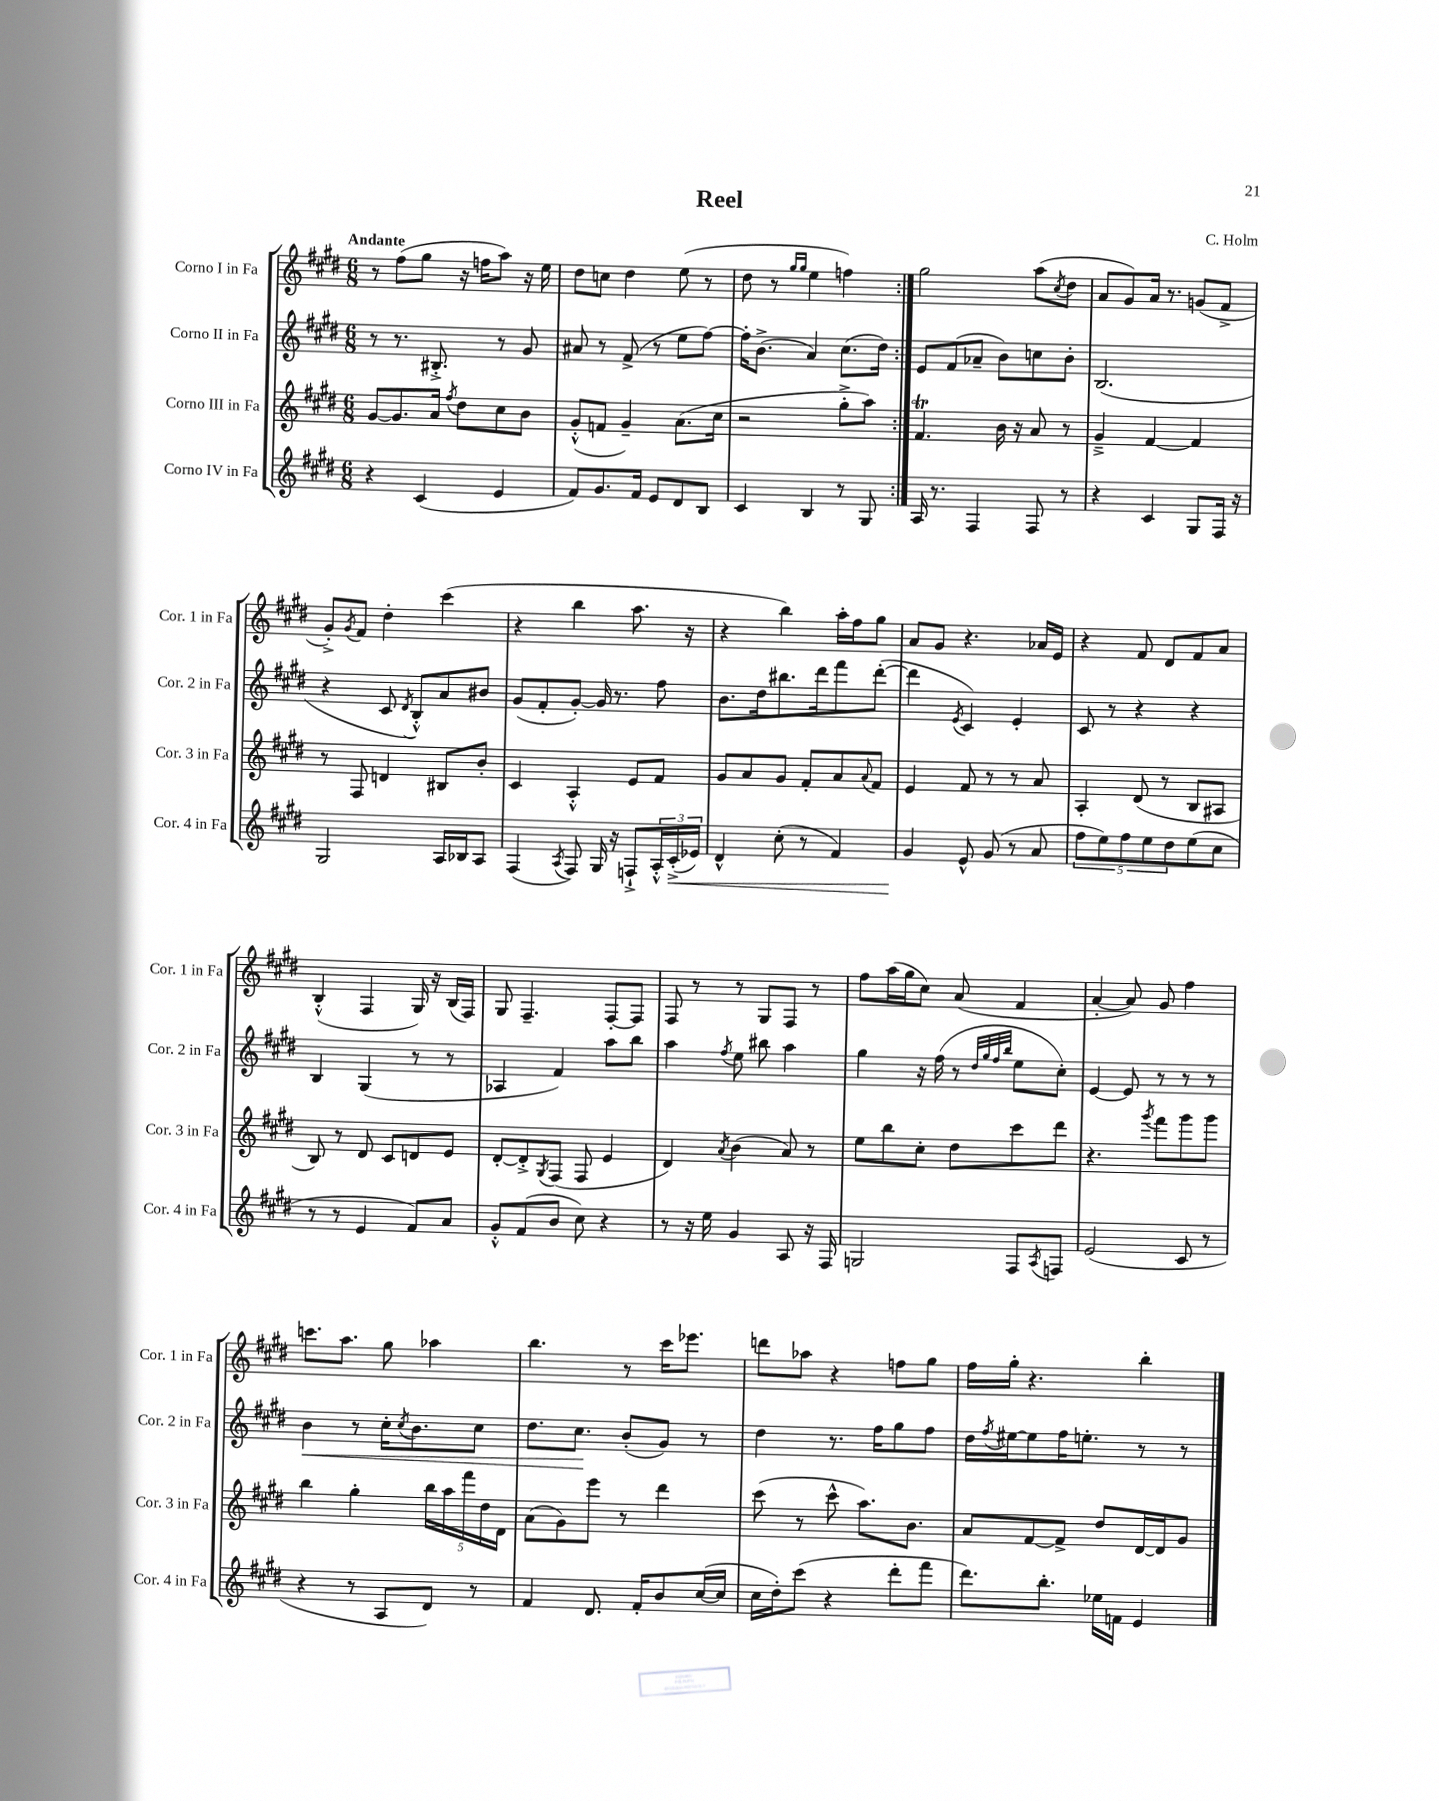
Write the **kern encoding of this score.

**kern	**kern	**kern	**kern
*staff4	*staff3	*staff2	*staff1
*clefG2	*clefG2	*clefG2	*clefG2
*k[f#c#g#d#]	*k[f#c#g#d#]	*k[f#c#g#d#]	*k[f#c#g#d#]
*M6/8	*M6/8	*M6/8	*M6/8
4r	[8g#	8r	8r
.	8.g#]	8.r	(8ff#
(4c#	.	.	8gg#
.	16a	8.B#'^	.
.	8qff#	.	.
.	8dd#	.	16r
.	.	.	16ff
4e	8cc#	8r	8aa)
.	8b	8g#	16r
.	.	.	16ee
=	=	=	=
8f#)	(8g#'^^	8a#	8dd#
8.g#	8f	8r	8cc
.	4g#~)	(8f#^	4dd#
16f#	.	.	.
8e	.	8r	.
8d#	(8.a	8ee	(8ee
8B	.	[8ff#)	8r
.	16cc#	.	.
=	=	=	=
4c#	2r	16ff#']	8dd#
.	.	(8.b^	.
.	.	.	8r
.	.	.	16qqgg#
.	.	.	16qqgg#
4B	.	4a)	4ee
8r	8gg#'^	(8.cc#	4ff)
8G#	8aa)	.	.
.	.	16dd#)	.
=:|!	=:|!	=:|!	=:|!
16A	4.f#	8e	2gg#
8.r	.	.	.
.	.	(8f#	.
4F#	.	8a-~	.
.	16b	8b)	.
.	16r	.	.
8F#	8a	8cc	(8aa
.	.	.	8qcc#
8r	8r	8b'	8dd#
=	=	=	=
4r	4g#~^	(2.B	8a
.	.	.	8g#)
4c#	[4f#	.	16a
.	.	.	8.r
8G#	4f#]	.	(8g
16F#	.	.	8f#^
16r	.	.	.
=	=	=	=
2G#	8r	4r	8g#'^)
.	.	.	8qg#
.	8F#	.	8f#
.	4d	8c#	4dd#'
.	.	8qd#	.
.	.	8B'^^)	.
16A	8B#	8a	(4ccc#
16B-	.	.	.
8A	8b'	8b#	.
=	=	=	=
(4F#	4c#	(8g#	4r
.	.	8f#'	.
8qA	.	.	.
8F#)	4A'^^	[8g#')	4bb
16G#	.	16g#]	.
16r	.	8.r	.
8F`^	8e	.	8.aa
24A'^^	8f#	8ff#	.
(24c#'^	.	.	.
.	.	.	16r
24e-)	.	.	.
=	=	=	=
4d#^^	8g#	8.b	4r
.	8a	.	.
.	.	16dd#	.
(8cc#'	8g#	8.bb#	4bb)
8r	8f#'	.	.
.	.	16ddd#	.
4f#)	8a	8fff#	16aa'
.	.	.	16ff#
.	8qqa	.	.
.	8f#	([8ddd#'	8gg#
=	=	=	=
4g#	4e	4ddd#]	8a
.	.	.	8g#
.	.	8qe	.
8e^^	8f#	4c#)	4.r
(8g#	8r	.	.
8r	8r	4e'	.
8a	8a	.	16a-
.	.	.	16e
=	=	=	=
10ff#	4A'	8c#	4r
10ee)	.	.	.
.	.	8r	.
10ff#	.	.	.
.	(8d#	4r	8f#
10ee	.	.	.
.	8r	.	8d#
10dd#	.	.	.
(8ee	8B	4r	8f#
8cc#	8A#	.	8a
=	=	=	=
8r	8B)	4B	(4B'^^
8r	8r	.	.
4e	8d#	(4G#	4F#
.	8c#	.	.
8f#)	8d	8r	16G#)
.	.	.	16r
8a	8e	8r	(16B
.	.	.	16F#)
=	=	=	=
8g#'^^	[8d#'	4A-	8G#
(8f#	8d#'^]	.	4.F#~
.	8qG#	.	.
8b	(8F#	4f#)	.
8cc#)	8F#	.	.
4r	4e	8aa	[8F#'
.	.	8bb	8F#]
=	=	=	=
8r	4d#)	4aa	8F#
16r	.	.	8r
16ee	.	.	.
.	8qa	8qff#	.
4g#	(4b	8ee	8r
.	.	8bb#	8G#
8A	8a)	4aa	8F#
16r	8r	.	8r
16F#	.	.	.
=	=	=	=
2G	8ee	4gg#	8ff#
.	8bb	.	(16aa
.	.	.	16gg#
.	8cc#'	16r	8cc#)
.	.	(16ff#	.
.	8dd#	8r	(8a
.	.	32qqdd#	.
.	.	32qqgg#	.
.	.	32qqff#	.
.	.	32qqbb	.
8F#	8ccc#	8ee	4f#
8qA	.	.	.
8F	8ddd#	8cc#')	.
=	=	=	=
(2e	4.r	[4e	[4a'
.	.	8e]	8a])
.	8qggg#	.	.
.	8fff#	8r	8g#
8c#	8ggg#	8r	4ff#
8r	8ggg#	8r	.
=	=	=	=
4r	4bb	4b	8.ccc
.	.	.	8.aa
8r	4gg#'	8r	.
8A	.	16cc#'	8gg#
.	.	8qcc#	.
.	.	8.b	.
8d#)	20bb	.	4aa-
.	20aa	.	.
.	20fff#	.	.
8r	.	8cc#	.
.	20dd#	.	.
.	20d#	.	.
=	=	=	=
4f#	(8a	8.dd#	4.bb
.	8g#)	.	.
.	.	8.cc#	.
8.d#	8eee	.	.
.	8r	(8b'	8r
16f#'	.	.	.
8b	4ddd#	8g#)	16ccc#
.	.	.	8.eee-
([16cc#	.	8r	.
16cc#]	.	.	.
=	=	=	=
16cc#	(8ccc#	4dd#	8ddd
16dd#')	.	.	.
(8ccc#	8r	.	8aa-
4r	8ccc#^^	8.r	4r
.	8.aa)	.	.
.	.	16ff#	.
8ddd#'	.	8gg#	8ff
.	8.b	.	.
8fff#	.	8ff#	8gg#
=	=	=	=
8.ddd#)	8a	16dd#	16ff#
.	.	8qff#	.
.	.	[16ee#	16gg#'
.	[8f#	8ee#]	4.r
8.bb'	.	.	.
.	8f#^]	16ff#	.
.	.	8.ee'	.
16ee-	8dd#	.	.
16f	.	.	.
4e	[16d#	8r	4bb'
.	16d#]	.	.
.	8g#	8r	.
==	==	==	==
*-	*-	*-	*-
